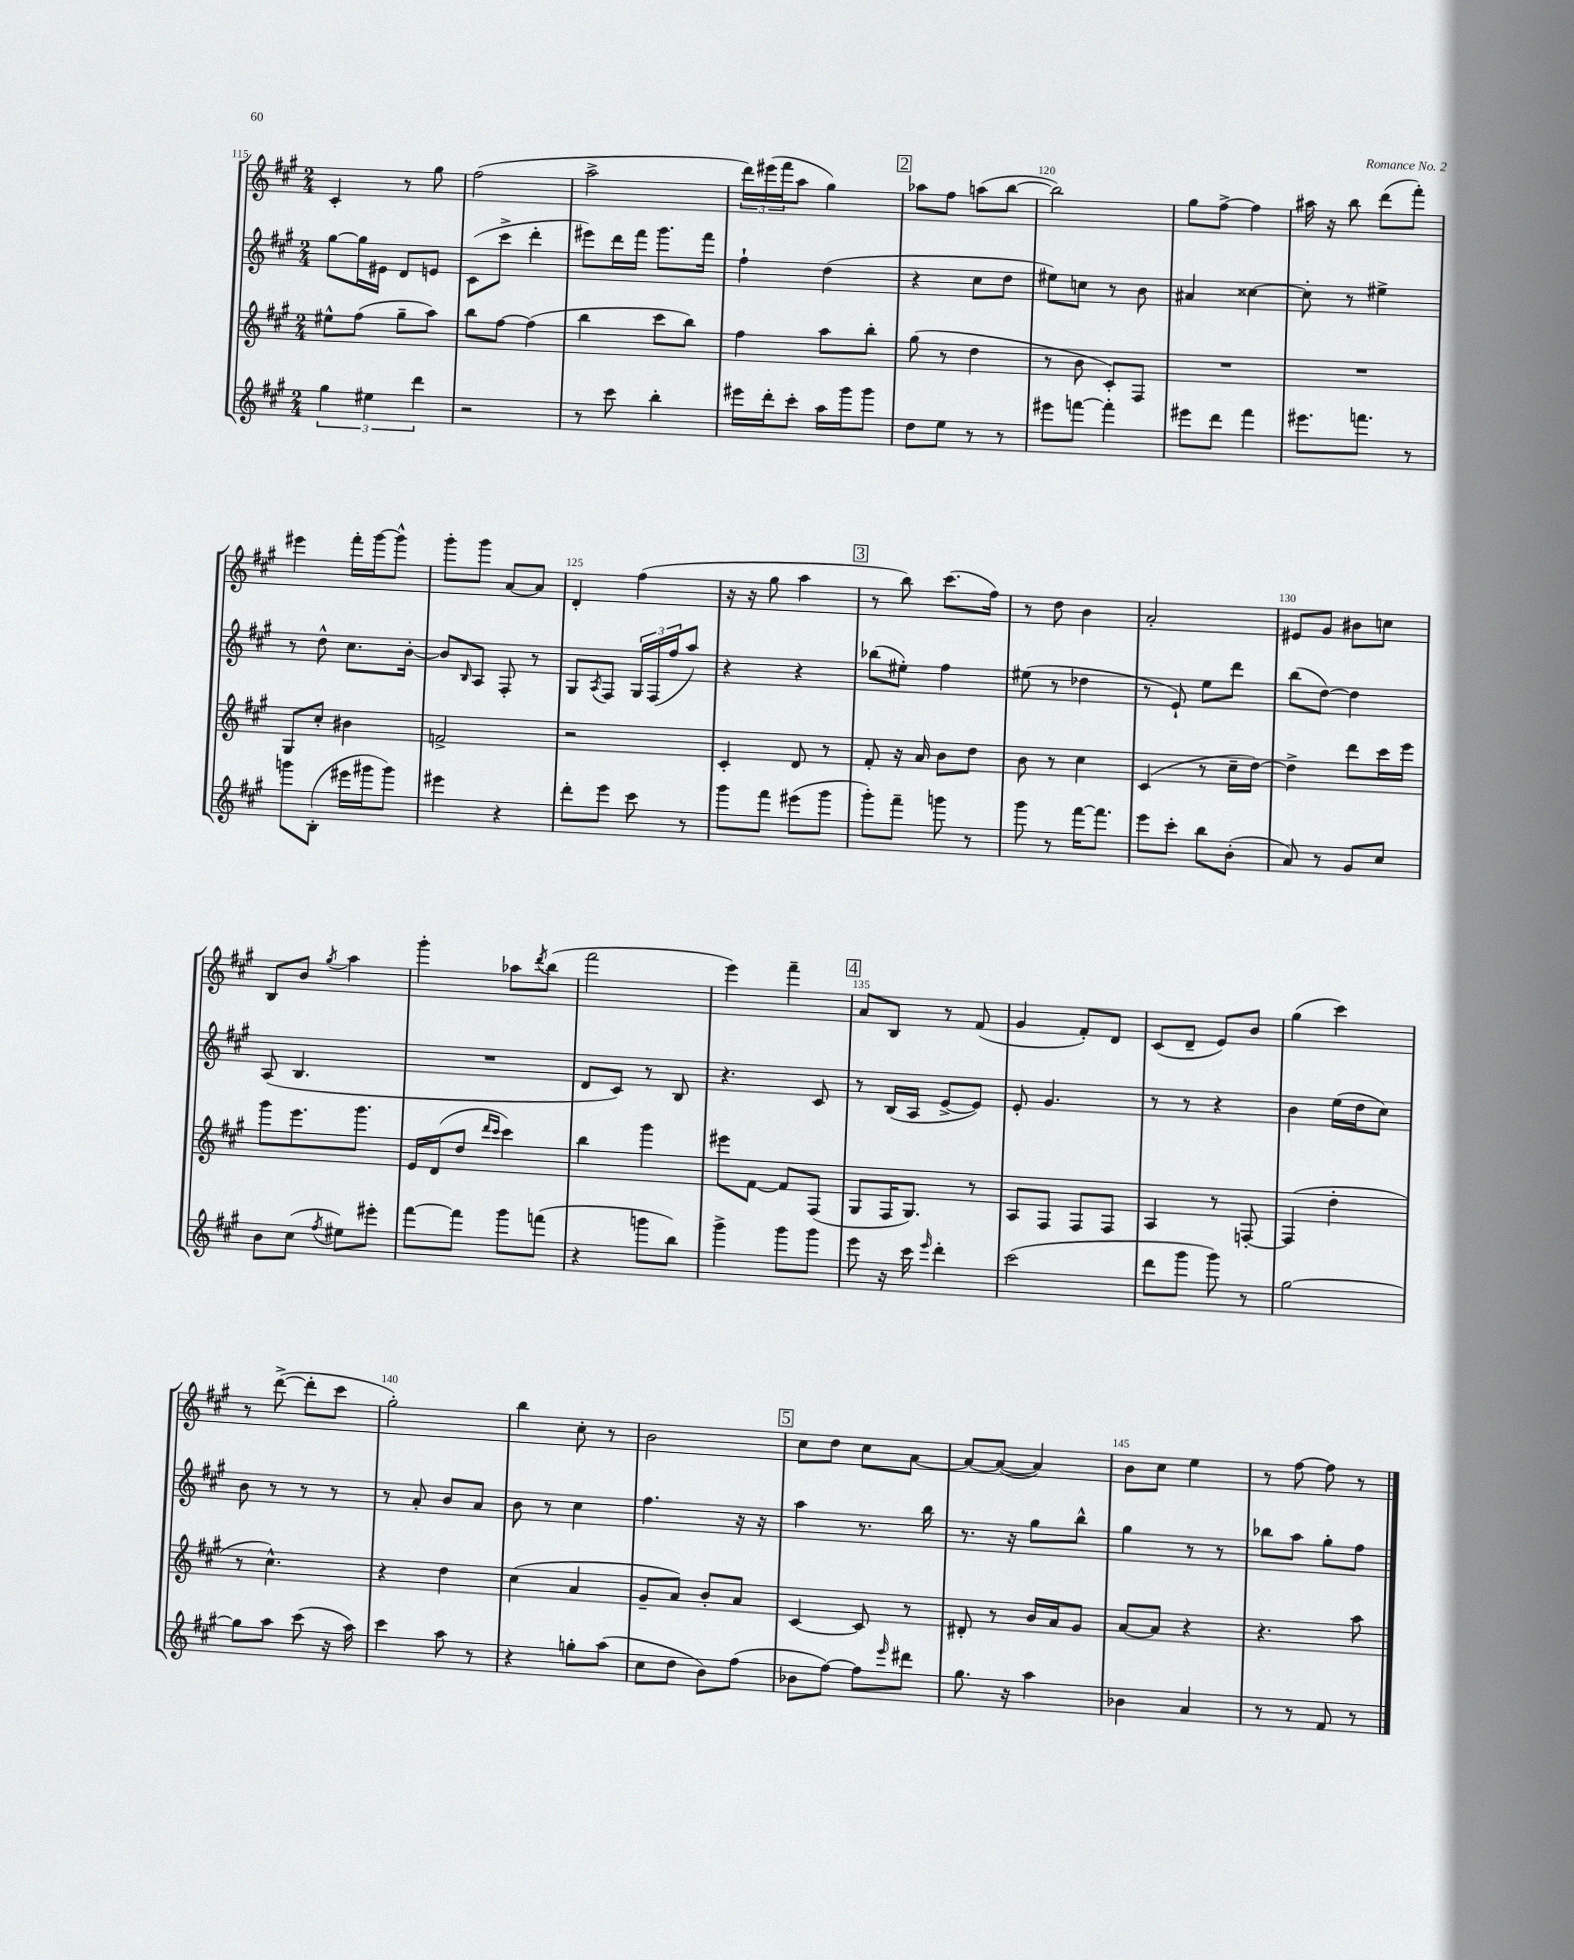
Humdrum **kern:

**kern	**kern	**kern	**kern
*staff4	*staff3	*staff2	*staff1
*clefG2	*clefG2	*clefG2	*clefG2
*k[f#c#g#]	*k[f#c#g#]	*k[f#c#g#]	*k[f#c#g#]
*M2/4	*M2/4	*M2/4	*M2/4
6gg#	8ee#^^	[8gg#	4c#'
.	(8ff#	16gg#]	.
6ee#	.	.	.
.	.	16e#	.
.	8gg#~	8d	8r
6ddd	.	.	.
.	8aa)	8e	8gg#
=	=	=	=
2r	8bb	(8c#	(2ff#
.	[8ff#	8ccc#^	.
.	(4ff#]	4ddd'	.
=	=	=	=
8r	4bb	8eee#)	2aa^
8ccc#	.	16ddd	.
.	.	16fff#	.
4bb'	8ccc#	8.ggg#	.
.	8bb)	.	.
.	.	16fff#	.
=	=	=	=
16eee#	4ff#	4ff#`	24ddd)
.	.	.	(24eee#
16ddd'	.	.	.
.	.	.	24fff#
8ccc#'	.	.	8aa
16aa	8aa	(4dd	4gg#)
16ggg#	.	.	.
8ggg#	8bb'	.	.
=	=	=	=
8dd	(8gg#	4r	8aa-
8ee	8r	.	8ff#
8r	4dd	8cc#	(8aa
8r	.	8dd	[8bb
=	=	=	=
8eee#	8r	8ee#)	2bb])
[8fff	8b	8cc	.
4fff']	8c#')	8r	.
.	8F#	8b	.
=	=	=	=
8eee#	2r	4a#	8gg#
8ddd	.	.	[8ff#^
4fff#	.	[4cc##	4ff#]
=	=	=	=
8.eee#	2r	8cc##']	16aa#
.	.	.	16r
.	.	8r	8bb
8.fff	.	.	.
.	.	4ee#^	(8ddd
8r	.	.	8fff#')
=	=	=	=
8ggg	8G#	8r	4eee#
(8B'	8cc#'	8dd^^	.
16eee#	4b#	8.cc#	16fff#'
16ggg#	.	.	[16ggg#
8ggg#)	.	.	8ggg#^^]
.	.	[16b'	.
=	=	=	=
4eee#	2f^	8b]	8ggg#'
.	.	16qqB	.
.	.	8A	8ggg#
4r	.	8F#'	[8a
.	.	8r	8a]
=	=	=	=
8ddd'	2r	8G#	4d'
.	.	8qA	.
8eee	.	8F#	.
8ccc#	.	24G#	(4ff#
.	.	(24F#	.
.	.	24ff#	.
8r	.	8aa)	.
=	=	=	=
8ggg#	4c#'	4r	16r
.	.	.	16r
8fff#	.	.	8gg#
(8eee#	8d	4r	4aa
8ggg#	8r	.	.
=	=	=	=
8ggg#')	8f#'	(8bb-	8r
8fff#~	16r	8ee#')	8bb)
.	16a	.	.
8ggg	8b	4ff#	(8.ccc#
8r	8dd	.	.
.	.	.	16ff#)
=	=	=	=
8ggg#	8b	(8ee#	8r
8r	8r	8r	8dd
[16fff#	4cc#	4dd-	4b
8.fff#]	.	.	.
=	=	=	=
8eee	(4c#	8r	2a'
8ccc#'	.	8e`)	.
8bb	8r	8ee	.
(8b'	16cc#~	8ddd	.
.	[16dd)	.	.
=	=	=	=
8a)	4dd^]	(8bb	8e#
8r	.	[8dd)	8g#
8g#	8ddd	4dd]	8b#
8cc#	16ccc#	.	8cc
.	16eee	.	.
=	=	=	=
8b	8ggg#	(8A	8B
(8cc#	8.eee	4.B	8b
8qff#	.	.	8qgg#
8ee#)	.	.	4aa
.	8.ggg#	.	.
8eee#'	.	.	.
=	=	=	=
[8fff#	16e	2r	4ggg#'
.	(16d	.	.
8fff#]	8dd	.	.
.	16qqddd	.	.
.	16qqccc#	.	.
8ggg#	4ccc#)	.	8aa-
.	.	.	8qddd
(8fff	.	.	(8bb
=	=	=	=
4r	4bb	8d	2fff#
.	.	8c#)	.
8ggg	4ggg#	8r	.
8bb)	.	8B	.
=	=	=	=
4ggg#^	8eee#	4.r	4eee)
.	[8f#	.	.
8ggg#	8f#]	.	4fff#~
8ggg#	(8F#	8c#	.
=	=	=	=
8eee	8G#	8r	8a
16r	16F#	(16B	8B
16ccc#	8.G#)	16A	.
16qqeee	.	.	.
4ddd'	.	[8e^	8r
.	8r	8e])	(8f#
=	=	=	=
(2ccc#	8A	8e'	4g#
.	8F#	4.g#	.
.	8F#	.	8f#')
.	8F#	.	8d
=	=	=	=
8ddd	4A	8r	(8c#
8ggg#	.	8r	8d~
8ggg#)	8r	4r	8e)
8r	[8F'	.	8b
=	=	=	=
[2gg#	(4F]	4b	(4gg#
.	4dd'	(16ee	4ccc#)
.	.	16dd	.
.	.	8cc#)	.
=	=	=	=
8gg#]	8r	8b	8r
8aa	4.cc#^^)	8r	([8ddd^
(8ccc#	.	8r	8ddd']
16r	.	8r	8ccc#
16aa)	.	.	.
=	=	=	=
4ccc#	4r	8r	2gg#')
.	.	8a'	.
8aa	4dd	8b	.
8r	.	8a	.
=	=	=	=
4r	(4cc#	8b	4bb
.	.	8r	.
8gg'	4a	4cc#	8cc#'
(8aa	.	.	8r
=	=	=	=
8cc#	8g#~	4.ff#	2b
8dd	8a)	.	.
8b)	8b'	.	.
(8ff#	8a	16r	.
.	.	16r	.
=	=	=	=
8b-	[4c#	4aa	8cc#
[8ff#)	.	.	8dd
8ff#]	8c#]	8.r	8cc#
16qqeee	.	.	.
8ddd#	8r	.	[8a
.	.	16bb	.
=	=	=	=
8.gg#	8d#'	8.r	8a_
.	8r	.	(8a_
16r	.	16r	.
4aa	16b	8gg#	4a])
.	16a	.	.
.	8g#	8bb^^	.
=	=	=	=
4b-	[8a	4gg#	8b
.	8a]	.	8cc#
4a	4r	8r	4ee
.	.	8r	.
=	=	=	=
8r	4.r	8bb-	8r
8r	.	8aa	[8ff#
8f#	.	8gg#'	8ff#]
8r	8aa	8ff#	8r
==	==	==	==
*-	*-	*-	*-
